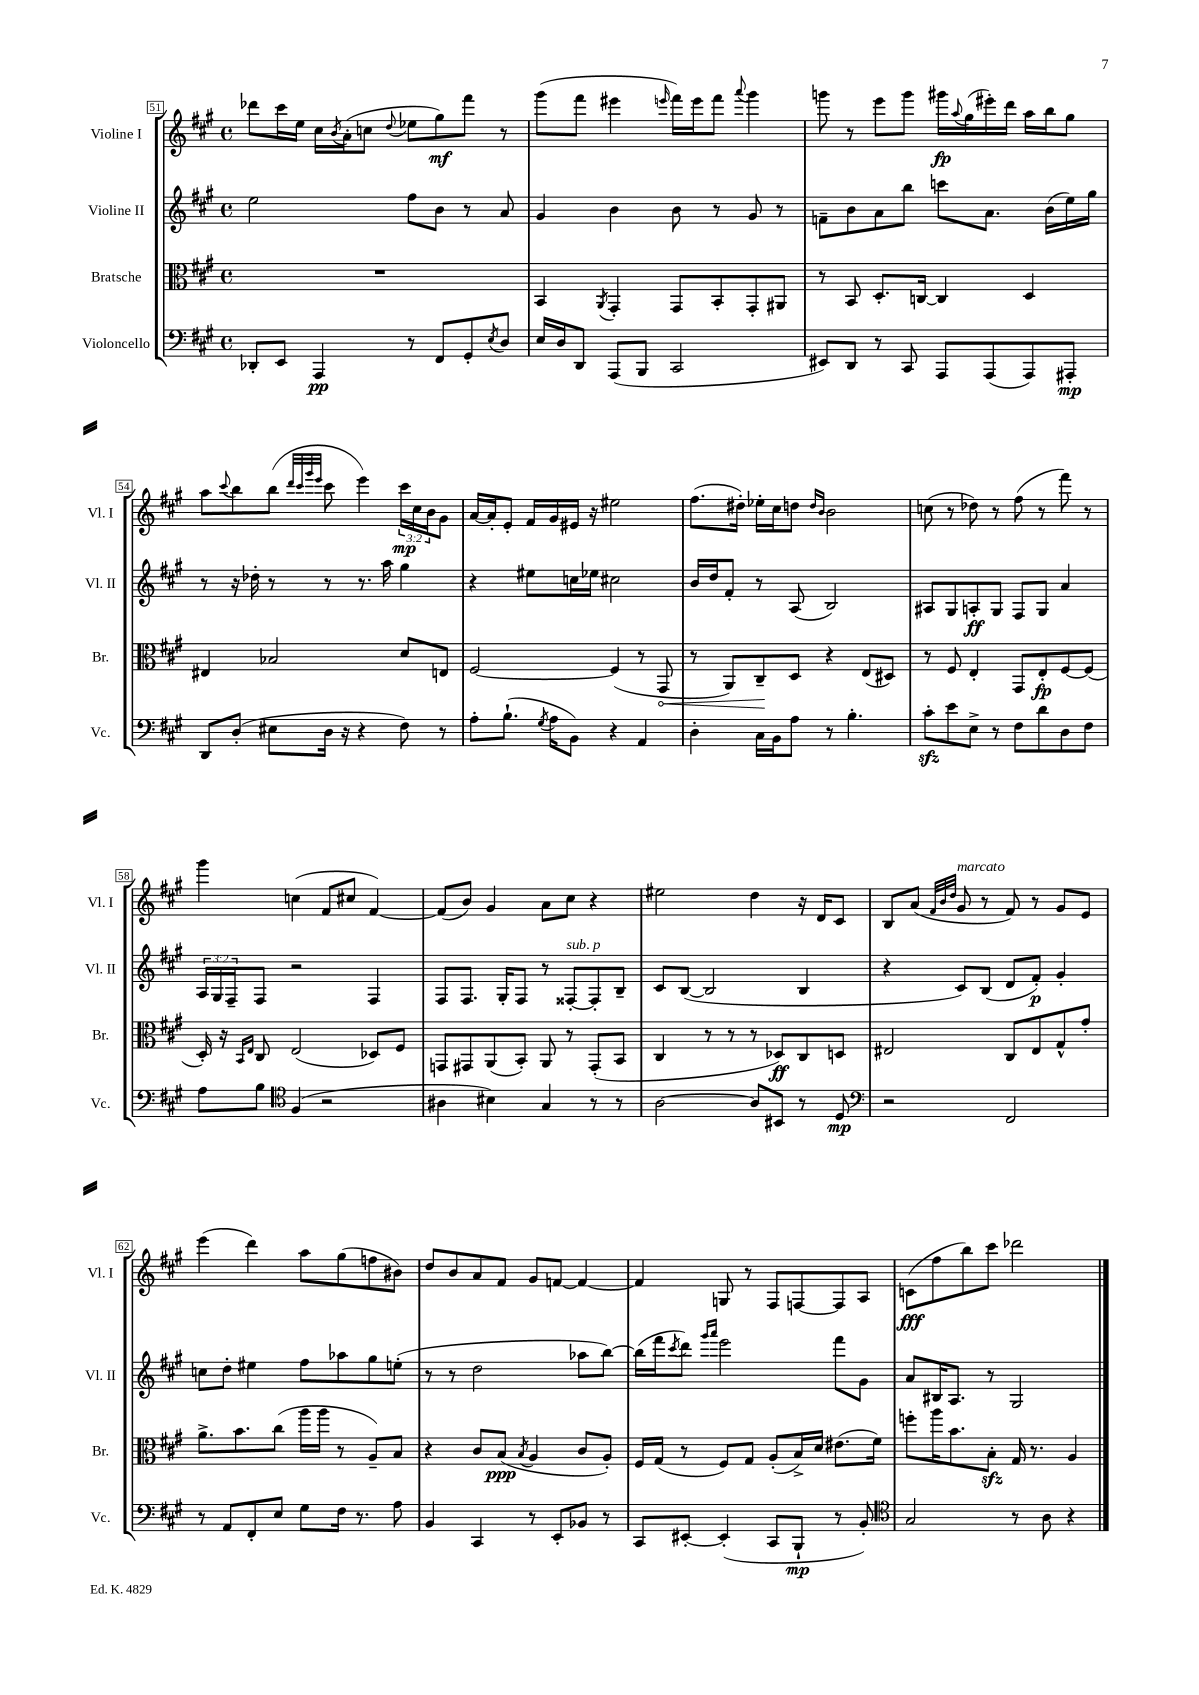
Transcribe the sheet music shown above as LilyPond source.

<<
\new StaffGroup <<
\new Staff = "s0" \with { instrumentName = "Violine I" shortInstrumentName = "Vl. I" } {
    \clef treble \key a \major \defaultTimeSignature \time 4/4 \override Staff.TupletNumber.text = #tuplet-number::calc-fraction-text
    des'''8 cis'''16 e''16 cis''16 \acciaccatura { b'8 } a'16-.( c''8 \appoggiatura { d''8 } ees''8 gis''8\mf) fis'''8 r8 |
    gis'''8( fis'''8 eis'''4 \grace { e'''16 } fis'''16) e'''16 fis'''8 \appoggiatura { a'''8 } gis'''4 |
    g'''8 r8 e'''8 g'''8 gis'''16\fp \appoggiatura { a''8 } gis''16( eis'''16-.) d'''16 a''16 b''16 gis''8 |
    a''8 \appoggiatura { cis'''8 } b''8 b''8( \grace { d'''32 cis'''32 gis'''32 e'''32 } cis'''8 e'''4) \tuplet 3/2 { cis'''16\mp cis''16 b'16 } gis'8 |
    a'16~ a'16-. e'8-. fis'16 gis'16 eis'16 r16 eis''2 |
    fis''8.( dis''16-.) ees''16-. cis''16 d''8 \grace { d''16 b'16 } b'2 |
    c''8( r8 des''8) r8 fis''8( r8 fis'''8) r8 |
    gis'''4 c''4( fis'8 cis''8 fis'4~) |
    fis'8( b'8) gis'4 a'8 cis''8 r4 |
    eis''2 d''4 r16 d'16 cis'8 |
    b8 a'8( \grace { fis'32 b'32 d''32 } gis'8^\markup { \italic "marcato" } r8 fis'8) r8 gis'8 e'8 |
    e'''4( d'''4) a''8 gis''8( f''8 bis'8) |
    d''8 b'8 a'8 fis'8 gis'8 f'8~ f'4~ |
    f'4 g8 r8 fis8 f8~ f8 a8 |
    c'8\fff( fis''8 b''8) cis'''8 des'''2 \bar "|." |
}
\new Staff = "s1" \with { instrumentName = "Violine II" shortInstrumentName = "Vl. II" } {
    \clef treble \key a \major \defaultTimeSignature \time 4/4 \override Staff.TupletNumber.text = #tuplet-number::calc-fraction-text
    e''2 fis''8 b'8 r8 a'8 |
    gis'4 b'4 b'8 r8 gis'8 r8 |
    f'8-- b'8 a'8 b''8 c'''8 a'8. b'16( e''16) gis''16 |
    r8 r16 des''16-. r8 r8 r8. a''16 gis''4 |
    r4 eis''8 c''16 ees''16 cis''2 |
    b'16 d''16 fis'8-. r8 a8( b2) |
    ais8 gis8 a8-.\ff gis8 fis8 gis8 a'4 |
    \tuplet 3/2 { a16 gis16 fis16-- } fis8 r2 fis4 |
    fis8 fis8. gis16-. fis8 r8 fisis8~-.^\markup { \italic "sub. p" } fisis8-. b8-- |
    cis'8 b8~( b2 b4 |
    r4 cis'8) b8( d'8 fis'8-.\p) gis'4-. |
    c''8 d''8-. eis''4 fis''8 aes''8 gis''8 e''8-.( |
    r8 r8 d''2 aes''8 b''8~) |
    b''16( fis'''16 \acciaccatura { cis'''8 } d'''8) \grace { gis'''16 a'''16 } e'''2 fis'''8 gis'8 |
    a'8 bis16 a8. r8 gis2 \bar "|." |
}
\new Staff = "s2" \with { instrumentName = "Bratsche" shortInstrumentName = "Br." } {
    \clef alto \key a \major \defaultTimeSignature \time 4/4
    R1 |
    b,4 \acciaccatura { a,8 } gis,4-. gis,8 b,8-. gis,8-. ais,8 |
    r8 b,8 d8.-. c16~ c4 d4 |
    eis4 bes2 d'8 e8 |
    fis2~ fis4( r8 \once \override Hairpin.circled-tip = ##t gis,8\< |
    r8 a,8) cis8--\! d8 r4 e8( dis8) |
    r8 fis8 e4-. gis,8 e8-.\fp fis8~ fis8( |
    d16-.) r16 \grace { b,16 e16 } cis8 e2( des8) fis8 |
    g,8 gis,8 a,8( b,8-.) a,8 r8 gis,8-.( b,8 |
    cis4 r8 r8 r8 des8\ff) cis8 d8 |
    eis2 cis8 eis8 gis8-^ gis'8-. |
    a'8.-> b'8. cis''8( a''16 a''16 r8 a8--) b8 |
    r4 cis'8 b8\ppp( \acciaccatura { b8 } a4 cis'8 a8-.) |
    fis16 gis16( r8 fis8) gis8 a8-.( b16->) d'16 eis'8.( fis'16) |
    f''8-. a''16 b'8. b8-.\sfz gis16 r8. a4 \bar "|." |
}
\new Staff = "s3" \with { instrumentName = "Violoncello" shortInstrumentName = "Vc." } {
    \clef bass \key a \major \defaultTimeSignature \time 4/4
    des,8-. e,8 a,,4\pp r8 fis,8 gis,8-. \acciaccatura { e8 } d8 |
    e16 d16 d,8 a,,8( b,,8 cis,2 |
    eis,8) d,8 r8 cis,8 a,,8 a,,8( a,,8) ais,,8-.\mp |
    d,8 d8-.( eis8 d16 r16 r4 fis8) r8 |
    a8-. b8.-!( \acciaccatura { gis8 } a16 b,8) r4 a,4 |
    d4-. cis16 b,16 a8 r8 b4.-. |
    cis'8-.\sfz e'8 e8-> r8 fis8 d'8 d8 fis8 |
    a8 b8 \clef tenor fis4( r2 |
    ais4 bis4) gis4 r8 r8 |
    a2~ a8 bis,8 r8 d8\mp |
    \clef bass r2 fis,2 |
    r8 a,8 fis,8-. e8 gis8 fis16 r8. a8 |
    b,4 cis,4 r8 e,8-. bes,8 r8 |
    cis,8 eis,8~-. eis,4-.( cis,8 b,,8-!\mp r8 b,8-.) |
    \clef tenor gis2 r8 a8 r4 \bar "|." |
}
>>
>>
\layout { \context { \Score currentBarNumber = #51 \override BarNumber.stencil = #(make-stencil-boxer 0.1 0.3 ly:text-interface::print) } }
